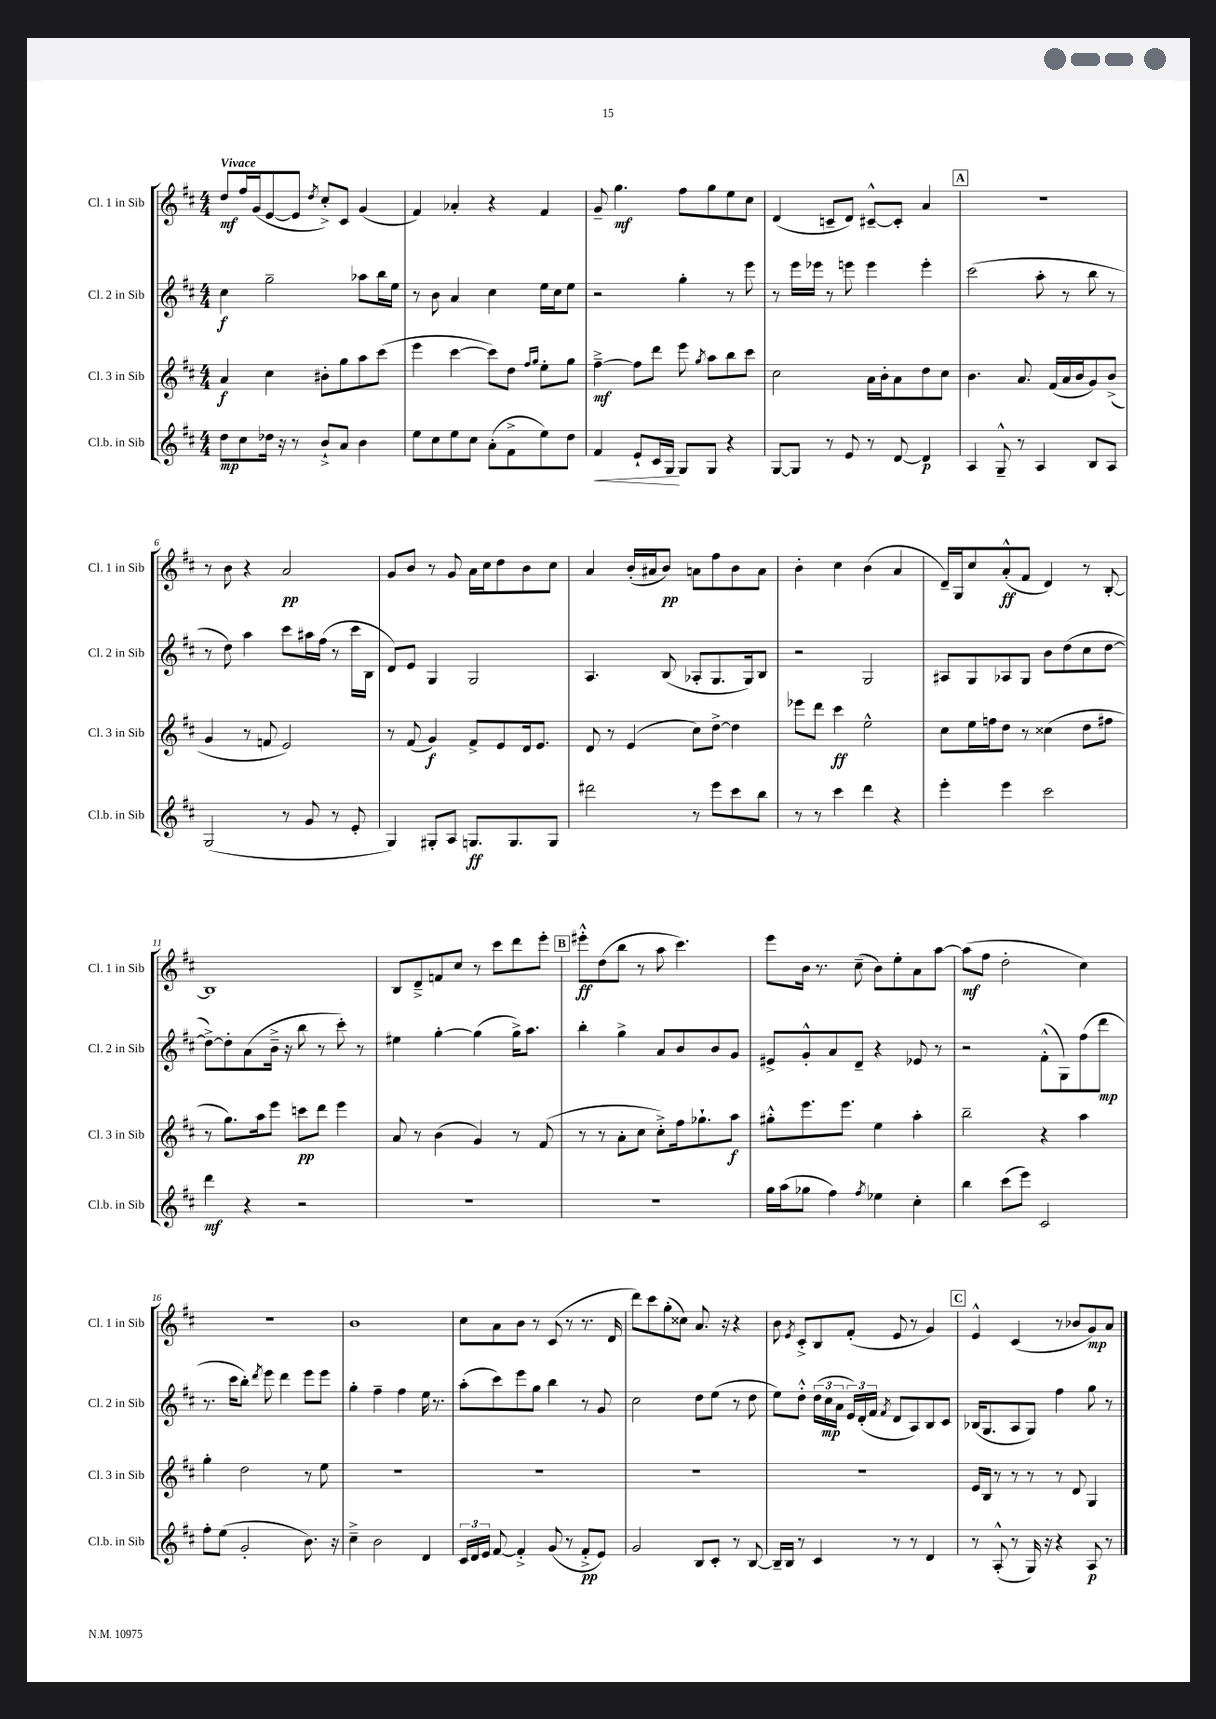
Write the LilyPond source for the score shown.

<<
\new StaffGroup <<
\new Staff = "s0" \with { instrumentName = "Cl. 1 in Sib" shortInstrumentName = "Cl. 1 in Sib" } {
    \clef treble \key d \major \numericTimeSignature \time 4/4 \tempo "Vivace"
    \autoBeamOff d''8[\mf fis''16 g'16( e'8~ e'8] \acciaccatura { d''8 } cis''8[-.->) cis'8] g'4( |
    fis'4) aes'4-. r4 fis'4 |
    g'8-- g''4.\mf fis''8[ g''8 e''8 cis''8] |
    d'4( c'8[-- d'8]) cis'8[~---^ cis'8]-. a'4 |
    \mark \markup { \box "A" } R1 |
    r8 b'8 r4 a'2\pp |
    g'8[ b'8] r8 g'8 a'16[ cis''16 d''8 b'8 cis''8] |
    a'4 b'16[-.( ais'16 b'8]\pp) a'8[ fis''8 b'8 a'8] |
    b'4-. cis''4 b'4( a'4 |
    d'16[--) g16 cis''8 a'8-.-^\ff( fis'8] d'4) r8 b8~-. |
    b1 |
    b8[ d'8---> f'8 cis''8] r8 cis'''8[ d'''8 e'''8]-. |
    \mark \markup { \box "B" } eis'''8[-.-^\ff d''8( b''8] r8 a''8 cis'''4.) |
    e'''8[ b'16] r8. cis''8--( b'8[) e''8-. a'8 a''8]~ |
    a''8[\mf( fis''8] d''2-. cis''4) |
    r1 |
    b'1 |
    cis''8[ a'8 b'8] r8 cis'8( r8 r8. d'16 |
    d'''8[) cis'''8 g''8-.( cisis''8]) a'8. r16 r4 |
    b'8 \acciaccatura { e'8 } cis'8[-.-> b8 fis'8]-.( e'8 r8 g'4) |
    \mark \markup { \box "C" } e'4-^ cis'4( r8 bes'8[ g'8\mp) a'8] \bar "|." |
}
\new Staff = "s1" \with { instrumentName = "Cl. 2 in Sib" shortInstrumentName = "Cl. 2 in Sib" } {
    \clef treble \key d \major \numericTimeSignature \time 4/4
    \autoBeamOff cis''4\f g''2-- aes''8[ b''16 e''16] |
    r8 b'8 a'4 cis''4 e''16[ cis''16 e''8] |
    r2 g''4-. r8 e'''8 |
    r8 e'''16[ ees'''16] r8 e'''8 e'''4 e'''4-. |
    \mark \markup { \box "A" } cis'''2( a''8-. r8 b''8 r8 |
    r8 d''8) a''4 cis'''8[ ais''16 fis''16]( r8 cis'''16[ b16] |
    d'8[) e'8] g4 g2 |
    a4. b8( aes8[-. g8. g16) b8] |
    r2 g2 |
    ais8[ g8 aes8 g8] b'8[ d''8( cis''8 d''8]~ |
    d''8[~->) d''8-. a'8( b'16]---> r16 b''8 r8 cis'''8-.) r8 |
    eis''4 g''4~-. g''4( g''16[->) a''8.] |
    \mark \markup { \box "B" } b''4-. g''4-> a'8[ b'8 b'8 g'8] |
    eis'8[-> g'8-.-^ a'8 d'8]-- r4 ees'8 r8 |
    r2 fis'8[-.-^( g8) fis''8( d'''8]\mp |
    r8. cis'''16[ b''8]-.) \acciaccatura { d'''8 } e'''8 d'''4 e'''8[ e'''8] |
    g''4-. fis''4-- fis''4 e''16 r8. |
    a''8[-.( cis'''8) e'''8 g''8] b''4 r8 g'8 |
    cis''2 d''8[ e''8]( r8 d''8 |
    e''8[) d''8]-.-^ \tuplet 3/2 { d''16[( cis''16\mp a'16] } \tuplet 3/2 { e'16[) d'16-.( fis'16] } \acciaccatura { fis'8 } d'8[ a8) b8 cis'8] |
    \mark \markup { \box "C" } bes16[( g8. a8 g8]) fis''4 g''8 r8 \bar "|." |
}
\new Staff = "s2" \with { instrumentName = "Cl. 3 in Sib" shortInstrumentName = "Cl. 3 in Sib" } {
    \clef treble \key d \major \numericTimeSignature \time 4/4
    \autoBeamOff a'4\f cis''4 bis'8[-. g''8 a''8 cis'''8]( |
    e'''4 cis'''4~ cis'''8[) d''8] \grace { fis''16[ g''16] } e''8[-. g''8] |
    fis''4~--->\mf fis''8[ d'''8] e'''8 \acciaccatura { g''8 } a''8[ b''8 cis'''8] |
    cis''2 a'16[ b'16-. a'8 d''8 cis''8] |
    \mark \markup { \box "A" } b'4. a'8. fis'16[( a'16 b'16 g'8) b'8]->( |
    g'4 r8 f'8 e'2) |
    r8 fis'8( g'4\f) fis'8[-> e'8 d'16 e'8.] |
    d'8 r8 e'4( cis''8[) d''8]~-> d''4 |
    ees'''8[ d'''8] cis'''4\ff e''2-^ |
    cis''8[ e''16 f''16 d''8] r8 cisis''4( d''8[ fis''8] |
    r8 g''8.[) a''16 e'''8] c'''8[\pp d'''8] e'''4 |
    a'8 r8 b'4( g'4) r8 fis'8( |
    \mark \markup { \box "B" } r8 r8 a'8[-. cis''8] cis''8[-.->) fis''16 ges''8.-! a''8]\f |
    gis''8[-.-^ e'''8. e'''8.] e''4 a''4-. |
    b''2-- r4 a''4 |
    g''4-. d''2 r8 e''8 |
    R1 |
    R1 |
    R1 |
    R1 |
    \mark \markup { \box "C" } e'16[ b16] r8 r8 r8 r8 d'8 g4 \bar "|." |
}
\new Staff = "s3" \with { instrumentName = "Cl.b. in Sib" shortInstrumentName = "Cl.b. in Sib" } {
    \clef treble \key d \major \numericTimeSignature \time 4/4
    \autoBeamOff d''8[\mp cis''8 des''16] r16 r8 b'8[-!-> a'8] b'4 |
    e''8[ cis''8 e''8 cis''8] a'8[-.( fis'8-> e''8) d''8] |
    fis'4\< e'8[-! cis'16 g16]\! g8[ g8] r4 |
    g8[~ g8] r8 e'8 r8 d'8~ d'4\p |
    \mark \markup { \box "A" } a4 g8---^ r8 a4 b8[ a8] |
    g2( r8 g'8 r8 e'8-. |
    g4) gis8[-. a8] g8.[\ff g8. g8] |
    dis'''2 r8 e'''8[ cis'''8 b''8] |
    r8 r8 cis'''4 d'''4 r4 |
    e'''4-. e'''4 cis'''2 |
    d'''4\mf r4 r2 |
    R1 |
    \mark \markup { \box "B" } R1 |
    g''16[ a''16( ges''8] fis''4) \acciaccatura { fis''8 } ees''4 cis''4-. |
    b''4 cis'''8[( e'''8]) cis'2 |
    fis''8[-. e''8]( g'2-. b'8.) r16 |
    cis''4---> b'2 d'4 |
    \tuplet 3/2 { cis'16[ d'16 e'16] } fis'8~ fis'4-.-> g'8( r8 fis'8[-.->\pp e'8]) |
    g'2 b8[ cis'8]-. r8 b8~ |
    b16[-- b16] r8 cis'4 r8 r8 d'4 |
    \mark \markup { \box "C" } r8 a8-.-^( r8 g16) r16 r4 a8\p r8 \bar "|." |
}
>>
>>
